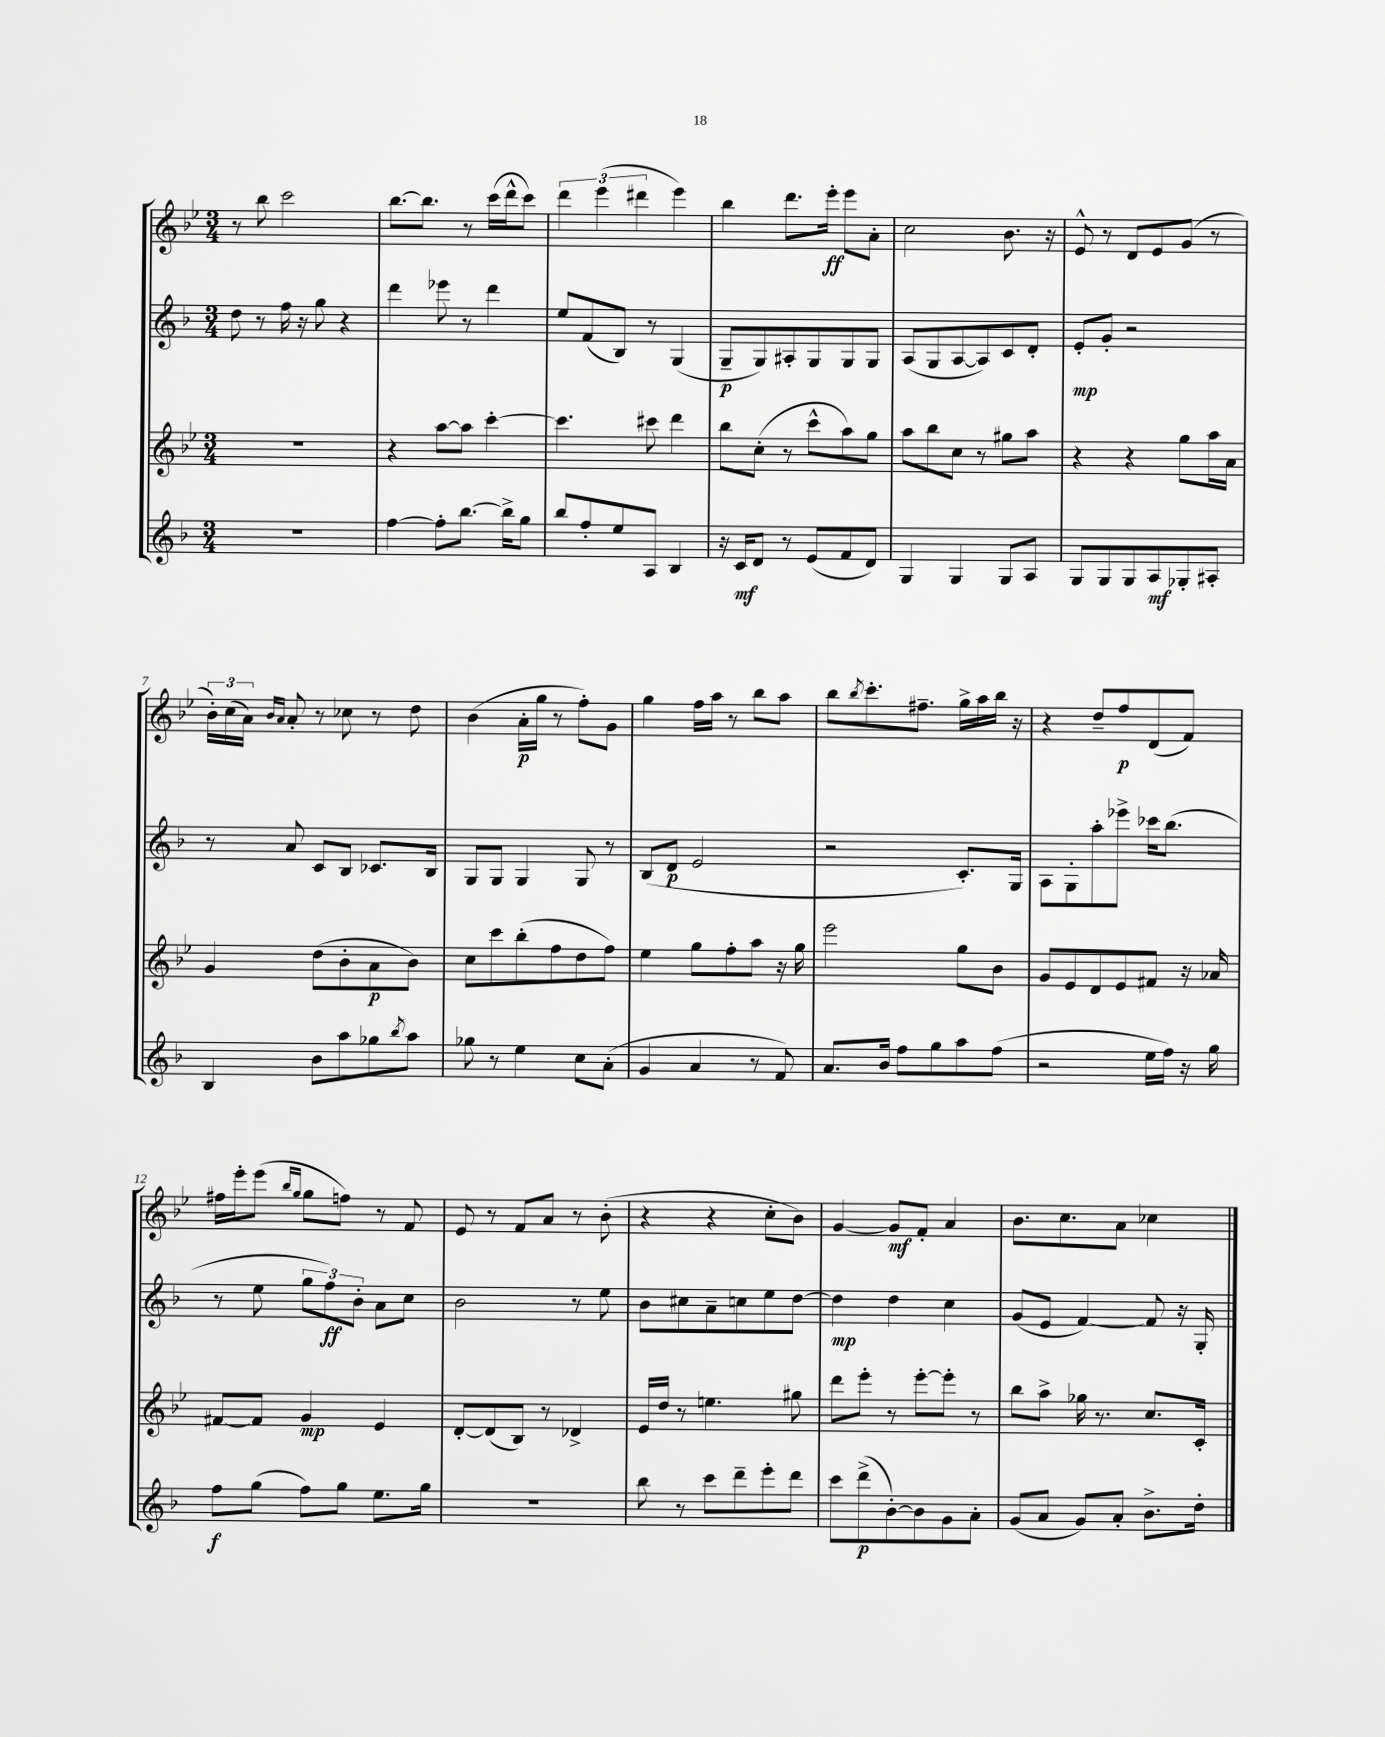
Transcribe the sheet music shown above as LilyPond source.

<<
\new StaffGroup <<
\new Staff = "s0" {
    \clef treble \key bes \major \numericTimeSignature \time 3/4
    r8 bes''8 c'''2 |
    bes''8.~ bes''8. r8 c'''16( d'''16-^ c'''8) |
    \tuplet 3/2 { d'''4 ees'''4( dis'''4 } ees'''4) |
    bes''4 d'''8. ees'''16-.\ff ees'''8 a'8-. |
    c''2 bes'8. r16 |
    ees'8-^ r8 d'8 ees'8 g'8( r8 |
    \tuplet 3/2 { bes'16-.) c''16( a'16) } \grace { bes'16 a'16 } a'8-. r8 ces''8 r8 d''8 |
    bes'4( a'16-.\p g''16 r8 f''8-.) g'8 |
    g''4 f''16 a''16 r8 bes''8 a''8 |
    bes''8 \acciaccatura { bes''8 } c'''8.-. fis''8.-- g''16-> a''16 bes''16 r16 |
    r4 d''8-- f''8\p d'8( f'8) |
    fis''16 ees'''16-. ees'''8( \grace { bes''16 g''16 } g''8 f''8) r8 f'8 |
    ees'8 r8 f'8 a'8 r8 bes'8-.( |
    r4 r4 c''8-. bes'8) |
    g'4~ g'8\mf f'8-. a'4 |
    bes'8. c''8. a'8 ces''4 \bar "|." |
}
\new Staff = "s1" {
    \clef treble \key f \major \numericTimeSignature \time 3/4
    d''8 r8 f''16 r16 g''8 r4 |
    d'''4 ees'''8 r8 d'''4 |
    e''8 f'8( bes8) r8 g4( |
    g8--\p g8) ais8-. g8 g8 g8 |
    a8( g8 a8~ a8) c'8 d'8-. |
    e'8-.\mp g'8-. r2 |
    r8 a'8 c'8 bes8 ces'8. bes16 |
    g8 g8 g4 g8 r8 |
    bes8( d'8\p e'2 |
    r2 c'8.-.) g16 |
    a8 g8-. a''8-. ees'''8-> ces'''16 bes''8.( |
    r8 e''8 \tuplet 3/2 { g''8 f''8\ff) bes'8-. } a'8 c''8 |
    bes'2 r8 e''8 |
    bes'8 cis''8 a'8-- c''8 e''8 d''8~ |
    d''4\mp d''4 c''4 |
    g'8( e'8 f'4~) f'8 r16 g16-. \bar "|." |
}
\new Staff = "s2" {
    \clef treble \key bes \major \numericTimeSignature \time 3/4
    R2. |
    r4 a''8~ a''8 c'''4~-. |
    c'''4. cis'''8 d'''4 |
    bes''8 c''8-.( r8 c'''8-^ a''8) g''8 |
    a''8 bes''8 c''8 r8 gis''8 a''8 |
    r4 r4 g''8 a''16 a'16 |
    g'4 d''8( bes'8-. a'8\p bes'8) |
    c''8 c'''8 bes''8-.( f''8 d''8 f''8) |
    ees''4 g''8 f''8-. a''8 r16 g''16 |
    ees'''2 g''8 bes'8 |
    g'8 ees'8 d'8 ees'8 fis'8 r16 aes'16 |
    fis'8~ fis'8 g'4\mp ees'4 |
    d'8~-. d'8( bes8) r8 des'4-> |
    ees'16 d''16 r8 e''4. gis''8 |
    d'''8 ees'''8-. r8 ees'''8~-. ees'''8-. r8 |
    bes''8 a''8-> ges''16 r8. c''8. c'16-. \bar "|." |
}
\new Staff = "s3" {
    \clef treble \key f \major \numericTimeSignature \time 3/4
    R2. |
    f''4~ f''8-. bes''8.~ bes''16-> g''8 |
    bes''8 f''8-. e''8 a8 bes4 |
    r16 c'16\mf d'8 r8 e'8( f'8 d'8) |
    g4 g4 g8 a8 |
    g8 g8 g8 a8\mf ges8-. ais8-. |
    bes4 bes'8 a''8 ges''8 \acciaccatura { bes''8 } a''8 |
    ges''8 r8 e''4 c''8 a'8-.( |
    g'4 a'4 r8 f'8) |
    a'8. bes'16 f''8 g''8 a''8 f''8( |
    r2 e''16 f''16) r16 g''16 |
    f''8\f g''8( f''8) g''8 e''8. g''16 |
    R2. |
    bes''8 r8 c'''8 d'''8-- e'''8-. d'''8 |
    c'''8 d'''8->\p( bes'8~-.) bes'8 g'8 a'8-. |
    g'8( a'8 g'8) a'8-. bes'8.-> d''16-. \bar "|." |
}
>>
>>
